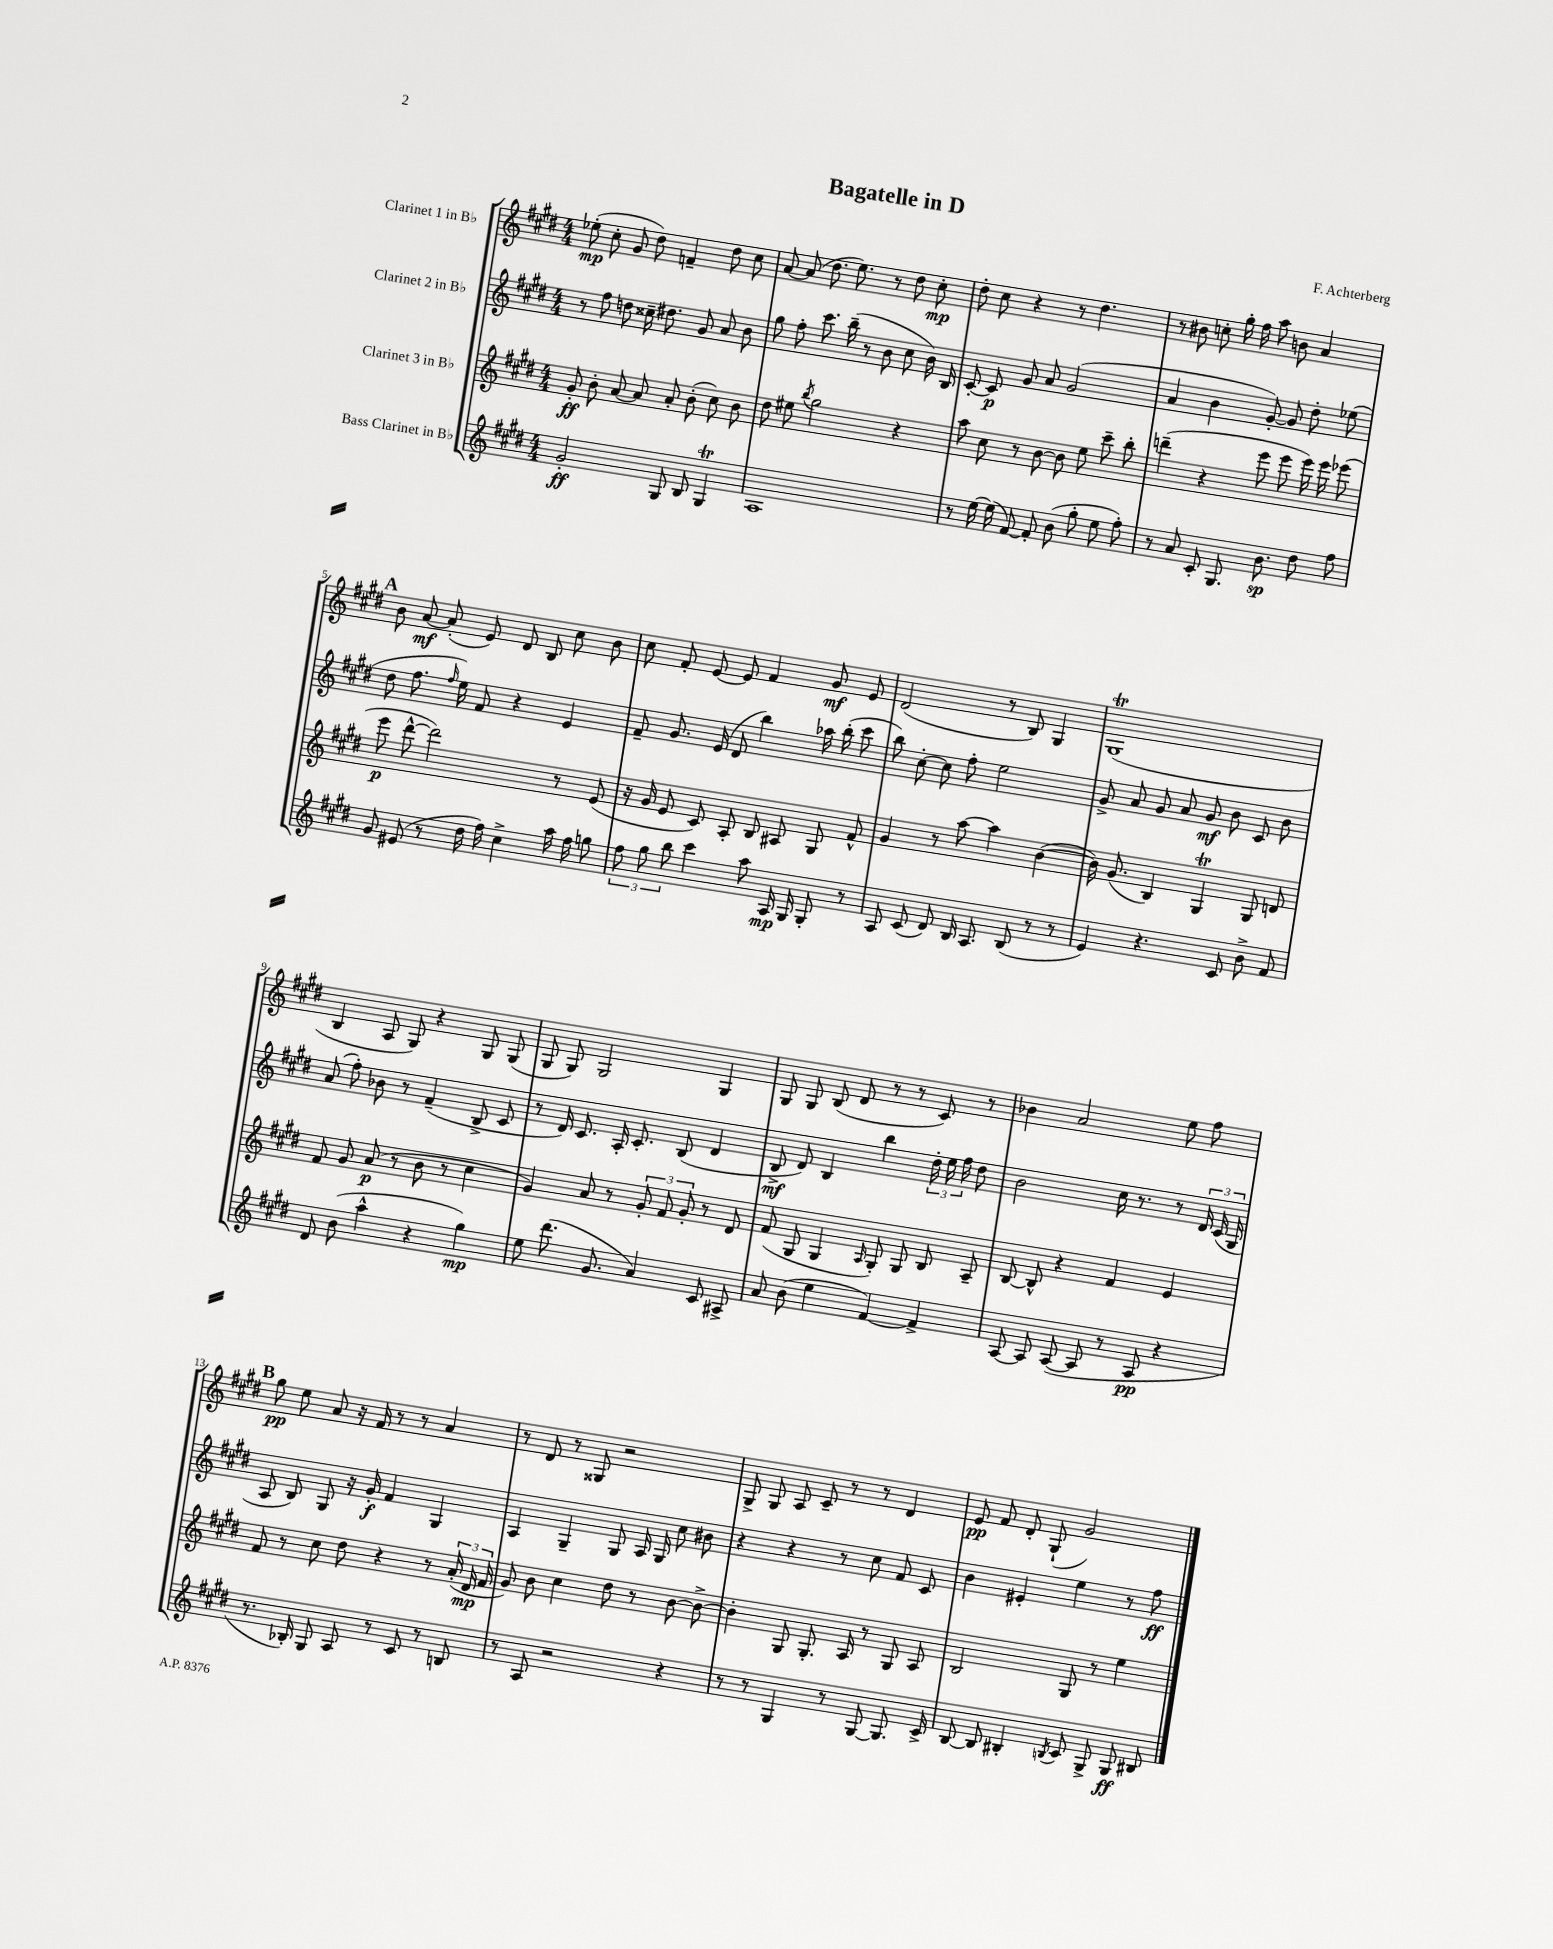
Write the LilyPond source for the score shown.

\header { title = "Bagatelle in D" composer = "F. Achterberg" }
<<
\new StaffGroup <<
\new Staff = "s0" \with { instrumentName = "Clarinet 1 in Bb" } {
    \clef treble \key e \major \numericTimeSignature \time 4/4
    \autoBeamOff ees''8-.\mp( cis''8-. gis'8 dis''8) f'4-- dis''8 cis''8 |
    a'8~ a'8( dis''8. e''8.) r8 dis''8 cis''8-.\mp |
    dis''8-. cis''8 r4 r8 dis''4. |
    r8 bis'8 c''8-. gis''16-. fis''16 a''8 b'8 a'4 |
    \mark \markup { \bold "A" } b'8 a'8~\mf a'8-.( e'8) dis'8 b8 cis''8 b'8 |
    cis''8 fis'8-. e'8~ e'8 fis'4 gis'8\mf e'8 |
    dis'2( r8 b8) gis4 |
    gis1\trill( |
    b4 a8 gis8) r4 gis8 gis8( |
    gis8 gis8) gis2 gis4 |
    gis8 gis8 b8( dis'8 r8 r8 cis'8) r8 |
    bes'4 a'2 e''8 fis''8 |
    \mark \markup { \bold "B" } gis''8\pp e''8 a'8 r16 fis'16 r8 r8 a'4 |
    r8 dis'8 r8 gisis8 r2 |
    gis8-> gis8 a8 cis'8-- r8 r8 dis'4 |
    e'8\pp fis'8 dis'8-. gis8-!( gis'2) \bar "|." |
}
\new Staff = "s1" \with { instrumentName = "Clarinet 2 in Bb" } {
    \clef treble \key e \major \numericTimeSignature \time 4/4
    \autoBeamOff r8 fis''8 d''8 cisis''16-- dis''8. gis'8 a'8 b'8 |
    gis''8 fis''8-. cis'''8. b''16--( r8 b'8 cis''8 b'16) b16 |
    cis'8~-. cis'8\p gis'8 a'8 gis'2( |
    a'4 b'4 gis'8~-.) gis'8 dis''8-. ees''8( |
    \mark \markup { \bold "A" } dis''8 fis''8. \grace { fis''16 } e''16) fis'8 r4 e'4 |
    fis'8-- gis'8. e'16( dis'8 b''4) aes''16 b''16-.( cis'''8 |
    b''8) cis''8~-. cis''8 fis''8-. e''2 |
    gis'8-> a'8 gis'8 a'8 gis'8\mf b'8 cis'8 b'8 |
    a'8( fis''8-.) bes'8 r8 fis'4--( b8-> cis'8 |
    r8 dis'16) cis'8. a16-. cis'8.-. b8( dis'4 |
    b8->\mf dis'8) b4 b''4 \tuplet 3/2 { dis''16-. e''16 fis''16 } dis''8 |
    b'2 cis''16 r8. r8 \tuplet 3/2 { dis'16 cis'16( gis16 } |
    \mark \markup { \bold "B" } a8 b8) gis8 r16 gis'16-.\f fis'4 gis4 |
    a4 gis4-- gis8 a16 gis16 cis''8 bis'8 |
    r4 r4 r8 cis''8 fis'8 cis'8 |
    b'4 eis'4-. e''4 r8 fis''8\ff \bar "|." |
}
\new Staff = "s2" \with { instrumentName = "Clarinet 3 in Bb" } {
    \clef treble \key e \major \numericTimeSignature \time 4/4
    \autoBeamOff gis'8-.\ff b'8-. a'8~ a'8 a'8-. b'8-.( cis''8) b'8 |
    dis''8 eis''8 \acciaccatura { b''8 } gis''2 r4 |
    a''8 cis''8 r8 b'8~ b'8 e''8 cis'''8-- b''8-. |
    d'''4--( r4 e'''8 e'''8 e'''16) e'''16 ees'''8( |
    \mark \markup { \bold "A" } e'''8\p dis'''8~-^ dis'''2) r8 e'8( |
    r16 gis'16 e'8 cis'8) a8-. b8 ais8 gis8 fis'8-^ |
    gis'4 r8 a''8~ a''4 b'4~( |
    b'16) gis'8.( b4) gis4\trill gis8 d'8 |
    fis'8 gis'8 a'8\p( r8 b'8 r8 cis''4 |
    gis'4) a'8 r8 \tuplet 3/2 { gis'8-. fis'8 gis'8-. } r8 dis'8 |
    fis'8( gis8 gis4 \grace { a16 } gis8-.) gis8 b8 a8-- |
    b8~ b8-^ r4 fis'4 e'4 |
    \mark \markup { \bold "B" } fis'8 r8 cis''8 dis''8 r4 r8 \tuplet 3/2 { a'16-.( dis'16\mp fis'16 } |
    gis'8) b'8 cis''4 dis''8 r8 b'8~ b'8~-> |
    b'4-. gis8 gis8.-. a16 r8 gis8 a8 |
    b2 gis8 r8 e''4 \bar "|." |
}
\new Staff = "s3" \with { instrumentName = "Bass Clarinet in Bb" } {
    \clef treble \key e \major \numericTimeSignature \time 4/4
    \autoBeamOff gis'2-.\ff gis8 b8 gis4\trill |
    a1 |
    r8 e''16~ e''16( fis'8~) fis'8-. b'8( gis''8-. e''8 fis''8-.) |
    r8 a'8 cis'8-. gis8. b'8.\sp dis''8 fis''8 |
    \mark \markup { \bold "A" } gis'8 eis'8( r8 dis''16 fis''16) cis''4-> a''16 fis''16 g''8 |
    \tuplet 3/2 { fis''8 gis''8 b''8 } cis'''4 a''8 a16\mp gis16 gis8-. r8 |
    a8 cis'8( dis'8) b16 a8. b8( r8 r8 |
    e'4) r4. cis'8 b'8-> fis'8 |
    dis'8 b'8( a''4-^ r4 gis''4\mp) |
    e''8 dis'''8.( gis'8. a'4) cis'8 ais8-> |
    a'8 b'8( e''4 fis'4~) fis'4-> |
    a8~ a8 a8~( a8 r8 a8\pp r4 |
    \mark \markup { \bold "B" } r8. bes16-.) gis8 a8 r8 cis'8 r8 b8 |
    r8 a8 r2 r4 |
    r8 r8 gis4 r8 gis8~ gis8. cis'16-> |
    b8~ b8 bis4-. \acciaccatura { b8 } cis'8 gis8-> gis8\ff bis8 \bar "|." |
}
>>
>>
